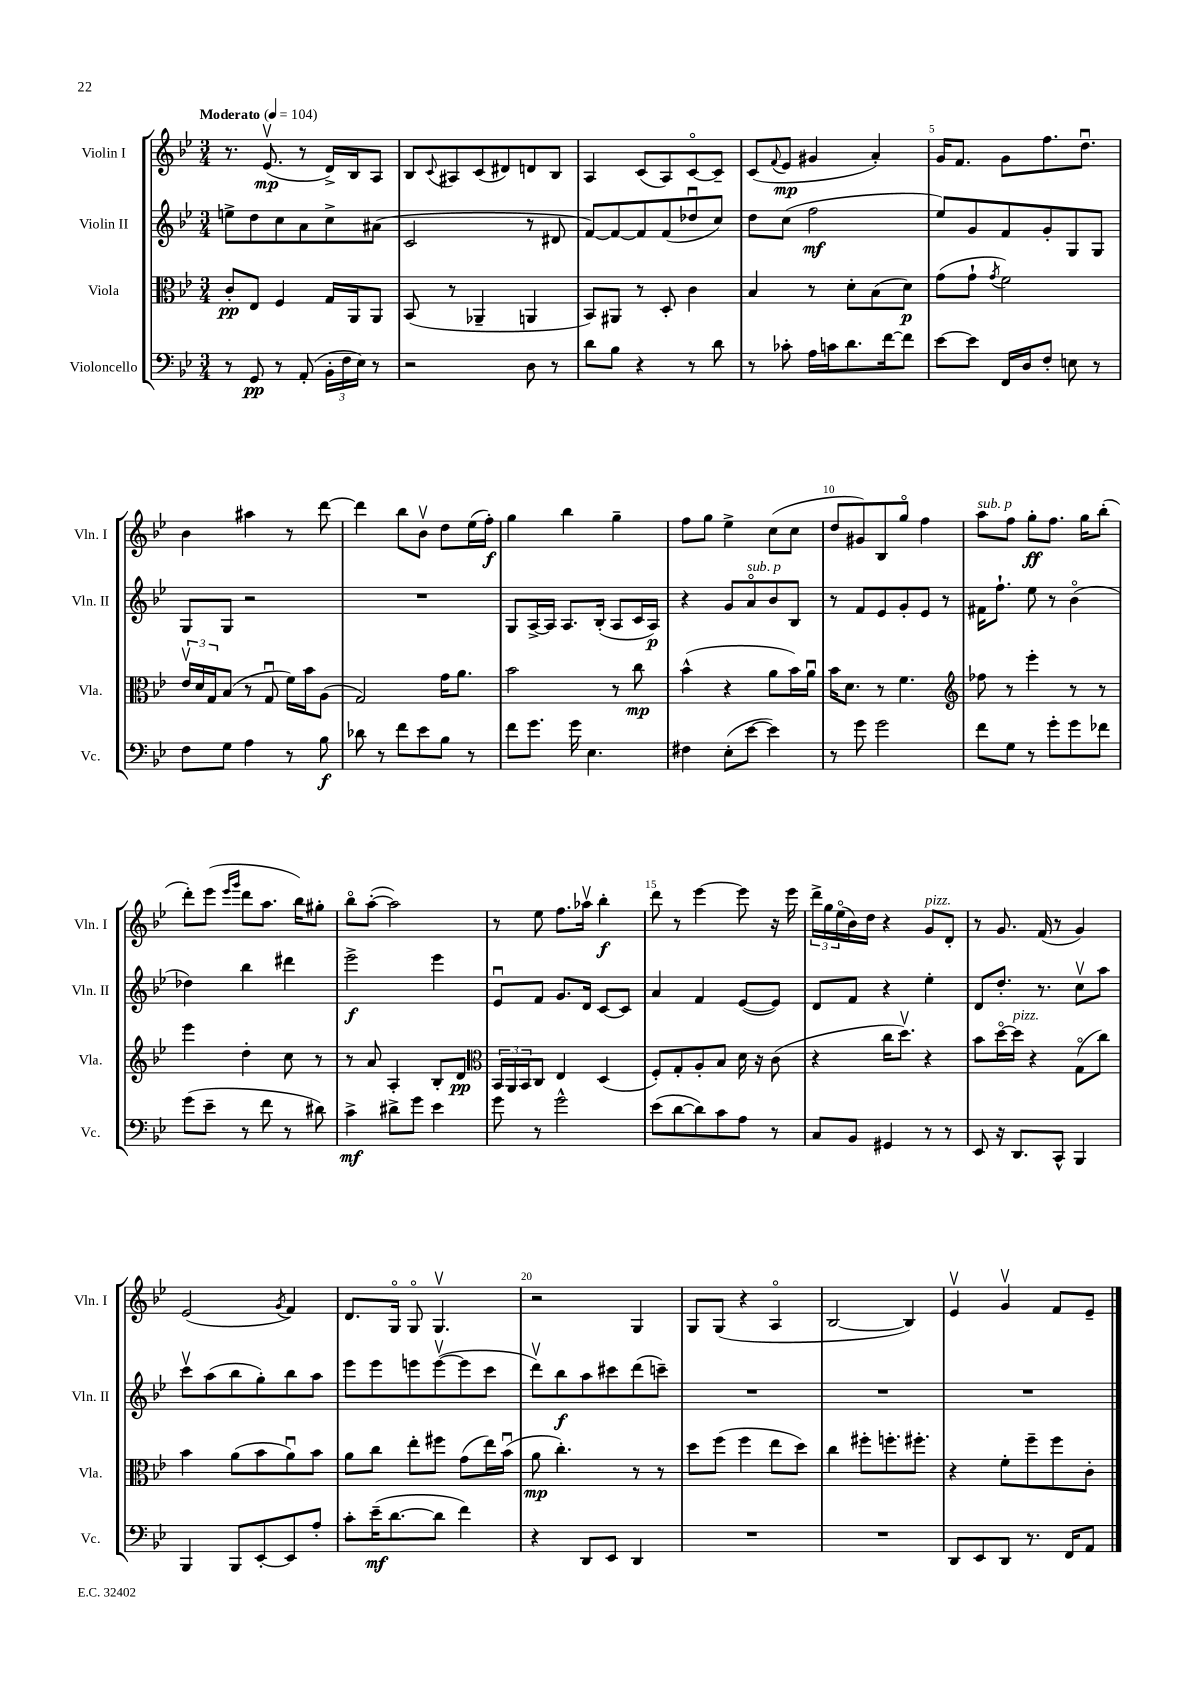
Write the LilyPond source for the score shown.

<<
\new StaffGroup <<
\new Staff = "s0" \with { instrumentName = "Violin I" shortInstrumentName = "Vln. I" } {
    \clef treble \key bes \major \numericTimeSignature \time 3/4 \tempo "Moderato" 4 = 104
    r8. ees'8.\upbow\mp( r8 d'16->) bes16 a8 |
    bes8 \appoggiatura { c'8 } ais8 c'8( dis'8) d'8 bes8 |
    a4 c'8( a8) c'8~\flageolet c'8-- |
    c'8( \appoggiatura { f'8 } ees'8\mp gis'4 a'4-.) |
    g'16 f'8. g'8 f''8. d''8.\downbow |
    bes'4 ais''4 r8 d'''8~ |
    d'''4 bes''8 bes'8\upbow d''8 ees''16( f''16-.\f) |
    g''4 bes''4 g''4-- |
    f''8 g''8 ees''4-> c''8( c''8 |
    d''8 gis'8) bes8 g''8\flageolet f''4 |
    a''8^\markup { \italic "sub. p" } f''8 g''8-.\ff f''8. g''16 bes''8-.( |
    d'''8-.) ees'''8( \grace { ees'''16 g'''16 } d'''8 a''8. bes''16) gis''8-. |
    bes''8\flageolet a''8~-.( a''2) |
    r8 ees''8 f''8. aes''16\upbow bes''4-.\f |
    d'''8 r8 ees'''4~ ees'''8 r16 ees'''16 |
    \tuplet 3/2 { d'''16-> g''16 ees''16\flageolet( } bes'16) d''16 r4 g'8^\markup { \italic "pizz." } d'8-. |
    r8 g'8. f'16( r8 g'4) |
    ees'2( \acciaccatura { g'8 } f'4) |
    d'8. g16\flageolet g8\flageolet g4.\upbow |
    r2 g4 |
    g8 g8( r4 a4\flageolet |
    bes2~ bes4) |
    ees'4\upbow g'4\upbow f'8 ees'8-- \bar "|." |
}
\new Staff = "s1" \with { instrumentName = "Violin II" shortInstrumentName = "Vln. II" } {
    \clef treble \key bes \major \numericTimeSignature \time 3/4
    e''8-> d''8 c''8 a'8 c''8-> ais'8( |
    c'2 r8 dis'8 |
    f'8~) f'8~ f'8 f'8( des''8\downbow c''8) |
    d''8 c''8( f''2\mf |
    ees''8) g'8 f'8 g'8-. g8 g8 |
    g8 g8 r2 |
    R2. |
    g8 a16~-> a16 a8. bes16-.( a8 c'16 a16\p) |
    r4 g'8 a'8\flageolet^\markup { \italic "sub. p" } bes'8 bes8 |
    r8 f'8 ees'8 g'8-. ees'8 r8 |
    fis'16 f''8.-! ees''8 r8 bes'4\flageolet( |
    des''4) bes''4 dis'''4 |
    ees'''2->\f ees'''4 |
    ees'8\downbow f'8 g'8. d'16 c'8~ c'8 |
    a'4 f'4 ees'8~( ees'8) |
    d'8 f'8 r4 ees''4-. |
    d'8 d''8.-. r8. c''8\upbow a''8 |
    c'''8\upbow a''8( bes''8 g''8-.) bes''8 a''8 |
    ees'''8 ees'''8 e'''8 e'''8~\upbow( e'''8 c'''8 |
    d'''8\upbow) bes''8\f a''8 cis'''8 d'''8( c'''8--) |
    R2. |
    R2. |
    R2. \bar "|." |
}
\new Staff = "s2" \with { instrumentName = "Viola" shortInstrumentName = "Vla." } {
    \clef alto \key bes \major \numericTimeSignature \time 3/4
    c'8-.\pp ees8 f4 g16 a,16 a,8 |
    bes,8( r8 aes,4-- a,4 |
    bes,8) ais,8 r8 d8-. c'4 |
    bes4 r8 d'8-. bes8( d'8\p) |
    g'8( g'8-! \acciaccatura { g'8 } f'2) |
    \tuplet 3/2 { ees'16\upbow d'16 g16 } bes8( r8 g8\downbow f'16) bes'16 a8( |
    g2) g'16 a'8. |
    bes'2 r8 c''8\mp |
    bes'4-^( r4 a'8 bes'16) a'16\downbow |
    bes'16 d'8. r8 f'4. |
    \clef treble fes''8 r8 ees'''4-. r8 r8 |
    ees'''4 d''4-. c''8 r8 |
    r8 a'8 a4-. bes8-. d'8\pp |
    \clef alto \tuplet 3/2 { bes,16 a,16 bes,16 } c8 ees4 d4( |
    f8-.) g8-. a8-. bes8 d'16 r16 c'8( |
    r4 c''16 d''8.\upbow) r4 |
    bes'8 d''16~\flageolet d''16^\markup { \italic "pizz." } r4 g8\flageolet( c''8) |
    bes'4 a'8( bes'8 a'8\downbow) bes'8 |
    a'8 c''8 ees''8-. fis''8 g'8( ees''16) bes'16\downbow( |
    a'8\mp c''4.-.) r8 r8 |
    d''8 f''8( f''4 ees''8 d''8) |
    c''4 fis''8-. f''8.-. fis''8.-. |
    r4 f'8-. f''8-- f''8 c'8-. \bar "|." |
}
\new Staff = "s3" \with { instrumentName = "Violoncello" shortInstrumentName = "Vc." } {
    \clef bass \key bes \major \numericTimeSignature \time 3/4
    r8 g,8\pp r8 a,8-.( \tuplet 3/2 { bes,16-. f16 ees16) } r8 |
    r2 d8 r8 |
    d'8 bes8 r4 r8 d'8 |
    r8 ces'8-. a16 c'16 d'8. f'16~ f'8 |
    ees'8~ ees'8 f,16 d16 f8-. e8 r8 |
    f8 g8 a4 r8 bes8\f |
    des'8 r8 f'8 ees'8 bes8 r8 |
    f'8 g'8. g'16 ees4. |
    fis4 ees8-.( ees'8~ ees'4) |
    r8 g'8 g'2 |
    f'8 g8 r8 g'8-. g'8 fes'8 |
    g'8( ees'8-- r8 f'8 r8 dis'8) |
    c'4->\mf dis'8-> g'8 ees'4 |
    g'8 r8 g'2-^ |
    ees'8( d'8~ d'8) c'8 a8 r8 |
    c8 bes,8 gis,4 r8 r8 |
    ees,8 r16 d,8. c,8-^ bes,,4 |
    bes,,4 bes,,8 ees,8~-. ees,8 a8-. |
    c'8-. ees'16--\mf( d'8.~ d'8 f'4) |
    r4 d,8 ees,8 d,4 |
    R2. |
    R2. |
    d,8 ees,8 d,8 r8. f,16 a,8 \bar "|." |
}
>>
>>
\layout { \context { \Score \override BarNumber.break-visibility = ##(#f #t #t) barNumberVisibility = #(every-nth-bar-number-visible 5) } }
